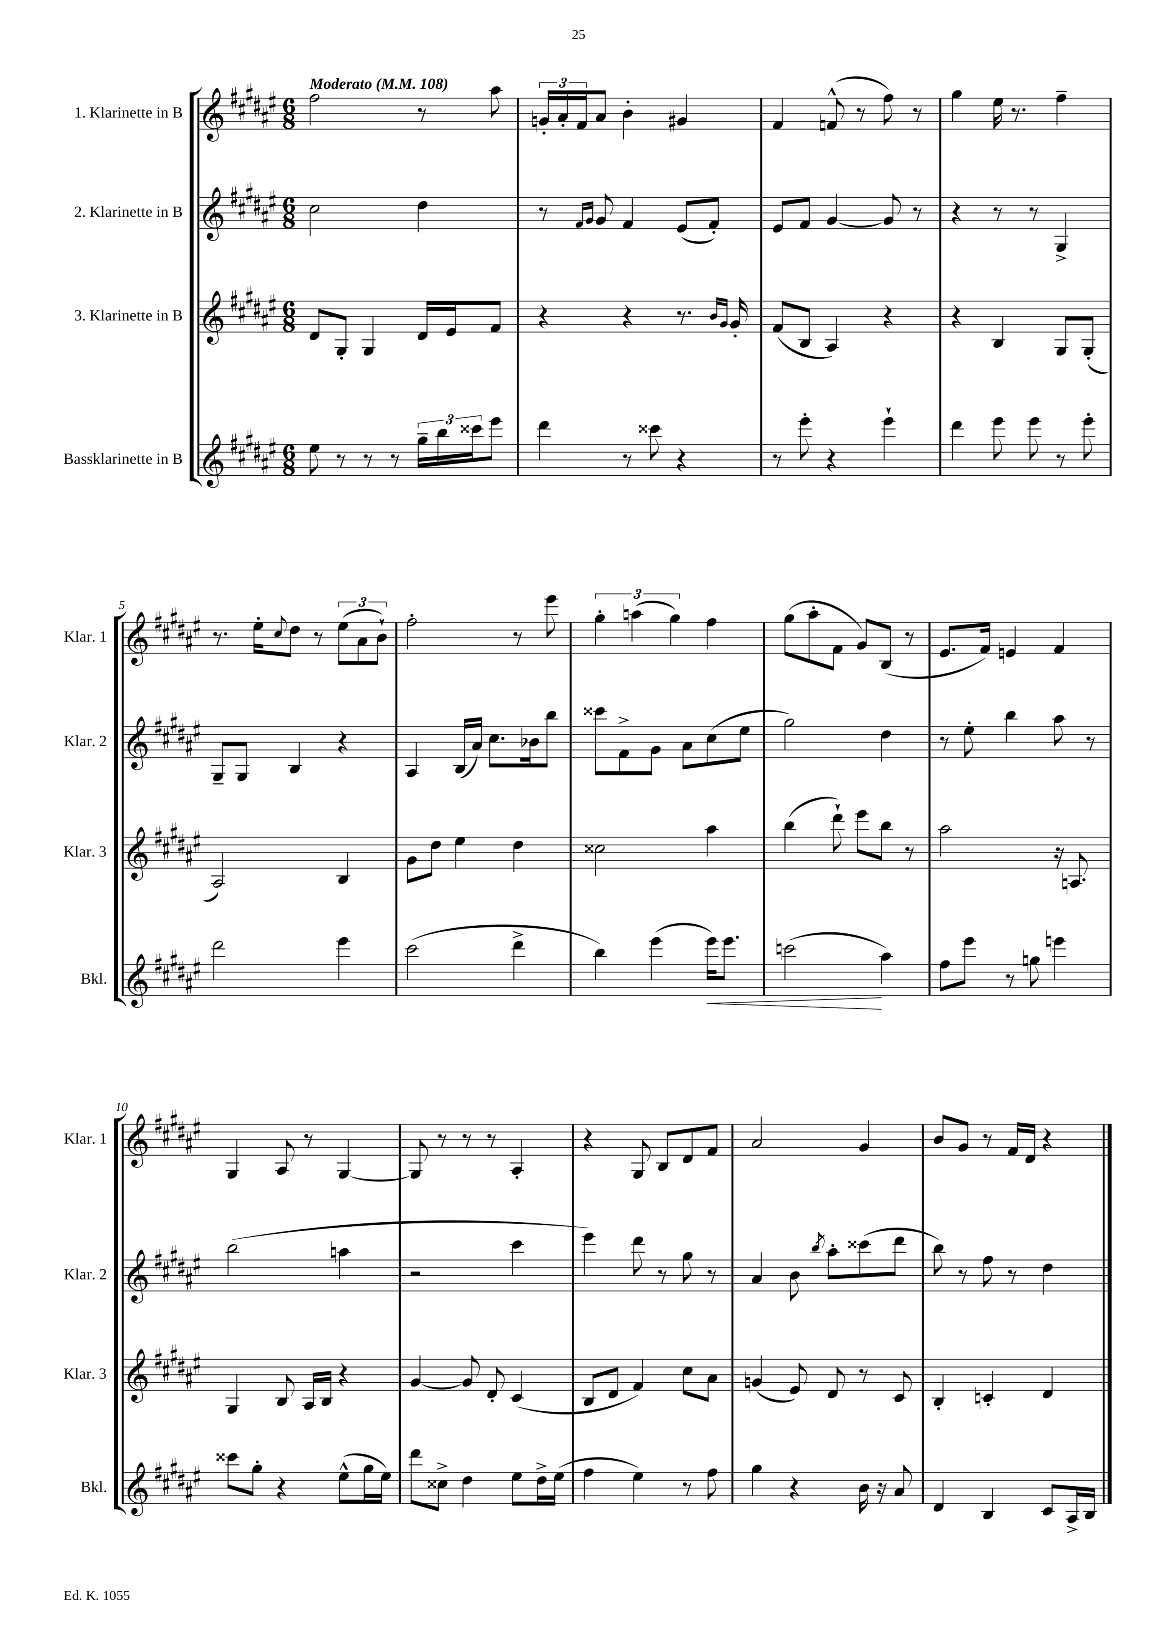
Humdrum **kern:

**kern	**dynam	**kern	**kern	**kern
*part4	*part4	*part3	*part2	*part1
*staff4	*staff4	*staff3	*staff2	*staff1
*I"Bassklarinette in B	*	*I"3. Klarinette in B	*I"2. Klarinette in B	*I"1. Klarinette in B
*I'Bkl.	*	*I'Klar. 3	*I'Klar. 2	*I'Klar. 1
*clefG2	*	*clefG2	*clefG2	*clefG2
*k[f#c#g#d#a#e#]	*	*k[f#c#g#d#a#e#]	*k[f#c#g#d#a#e#]	*k[f#c#g#d#a#e#]
*M6/8	*	*M6/8	*M6/8	*M6/8
*MM108	*	*MM108	*MM108	*MM108
=1	=1	=1	=1	=1
!	!	!	!	!LO:TX:a:B:t=Moderato
8ee#\	.	8d#/L	2cc#\	2ff#\
8r	.	8G#'/J	.	.
8r	.	4G#/	.	.
8r	.	.	.	.
24gg#~\LL	.	16d#/LL	4dd#\	8r
24bb\	.	.	.	.
.	.	16e#/J	.	.
24ccc##X\J	.	.	.	.
8eee#\J	.	8f#/J	.	8aa#\
=2	=2	=2	=2	=2
4ddd#\	.	4r	8r	24gn'/LL
.	.	.	.	24a#'/
.	.	.	.	24f#/J
.	.	.	16qqf#/LL	.
.	.	.	16qqg#/JJ	.
.	.	.	8g#/	8a#/J
8r	.	4r	4f#/	4b'\
8ccc##X\	.	.	.	.
4r	.	8.r	(8e#/L	4g#X/
.	.	.	8f#'/J)	.
.	.	16qqb/LL	.	.
.	.	16qqg#/JJ	.	.
.	.	16g#'/	.	.
=3	=3	=3	=3	=3
8r	.	(8f#/L	8e#/L	4f#/
8eee#'\	.	8B/J	8f#/J	.
4r	.	4A#/)	[4g#/	(8fn^^/
.	.	.	.	8r
4eee#`\	.	4r	8g#/]	8ff#\)
.	.	.	8r	8r
=4	=4	=4	=4	=4
4ddd#\	.	4r	4r	4gg#\
8eee#\	.	4B/	8r	16ee#\
.	.	.	.	8.r
8eee#\	.	.	8r	.
8r	.	8G#/L	4G#^/	4ff#~\
8eee#'\	.	(8G#'/J	.	.
!!LO:LB:g=z
=5	=5	=5	=5	=5
2ddd#\	.	2A#/)	8G#~/L	8.r
.	.	.	8G#/J	.
.	.	.	.	16ee#'\KL
.	.	.	.	8qqcc#/
.	.	.	4B/	8dd#\J
.	.	.	.	8r
4eee#\	.	4B/	4r	(12ee#\L
.	.	.	.	12a#\
.	.	.	.	12b`\J)
=6	=6	=6	=6	=6
(2ccc#\	.	8g#\L	4A#/	2ff#'\
.	.	8dd#\J	.	.
.	.	4ee#\	(16B/LL	.
.	.	.	16a#/JJ)	.
.	.	.	8.cc#\L	.
4ddd#^\	.	4dd#\	.	8r
.	.	.	16b-X\k	.
.	.	.	8bb\J	8eee#\
=7	=7	=7	=7	=7
4bb\)	.	2cc##X\	8ccc##X\L	6gg#'\
.	.	.	8f#^\	.
.	.	.	.	(6aan\
(4eee#\	.	.	8g#\J	.
.	.	.	.	6gg#\)
.	.	.	8a#\L	.
!	!LO:HP:b	!	!	!
16eee#\KL)	<	4aa#\	(8cc#\	4ff#\
8.eee#\J	.	.	.	.
.	.	.	8ee#\J	.
=8	=8	=8	=8	=8
(2cccn\	.	(4bb\	2gg#\)	(8gg#\L
.	.	.	.	8aa#'\
.	.	8ddd#`\)	.	8f#\J
.	.	8eee#\L	.	8g#/L)
4aa#\)	[	8bb\J	4dd#\	(8B/J
.	.	8r	.	8r
=9	=9	=9	=9	=9
8ff#\L	.	2aa#\	8r	8.e#/L
8eee#\J	.	.	8ee#'\	.
.	.	.	.	16f#/Jk)
8r	.	.	4bb\	4en/
8ggn\	.	.	.	.
4eeen\	.	16r	8aa#\	4f#/
.	.	8.An/	.	.
.	.	.	8r	.
!!LO:LB:g=z
=10	=10	=10	=10	=10
8ccc##X\L	.	4G#/	(2bb\	4G#/
8gg#'\J	.	.	.	.
4r	.	8B/	.	8A#/
.	.	16A#/LL	.	8r
.	.	16B/JJ	.	.
(8ee#^^\L	.	4r	4aan\	[4G#/
16gg#\L	.	.	.	.
16ee#\JJ)	.	.	.	.
=11	=11	=11	=11	=11
8ddd#\L	.	[4g#/	2r	8G#/]
8cc##X^\J	.	.	.	8r
4dd#\	.	8g#/]	.	8r
.	.	8d#'/	.	8r
8ee#\L	.	(4c#/	4ccc#\	4A#'/
16dd#^\L	.	.	.	.
(16ee#\JJ	.	.	.	.
=12	=12	=12	=12	=12
4ff#\	.	8B/L	4eee#\)	4r
.	.	8d#/J	.	.
4ee#\)	.	4f#/)	8ddd#\	8G#/
.	.	.	8r	8B/L
8r	.	8cc#\L	8gg#\	8d#/
8ff#\	.	8a#\J	8r	8f#/J
=13	=13	=13	=13	=13
4gg#\	.	(4gn/	4a#/	2a#/
4r	.	8e#/)	8b\	.
.	.	.	8qbb/	.
.	.	8d#/	8aa#'\L	.
16b\	.	8r	(8ccc##X\	4g#/
16r	.	.	.	.
8a#/	.	8c#/	8ddd#\J	.
=14	=14	=14	=14	=14
4d#/	.	4B'/	8bb\)	8b/L
.	.	.	8r	8g#/J
4B/	.	4cn'/	8ff#\	8r
.	.	.	8r	16f#/LL
.	.	.	.	16d#/JJ
8c#/L	.	4d#/	4dd#\	4r
16A#^/L	.	.	.	.
16B/JJ	.	.	.	.
==	==	==	==	==
*-	*-	*-	*-	*-
